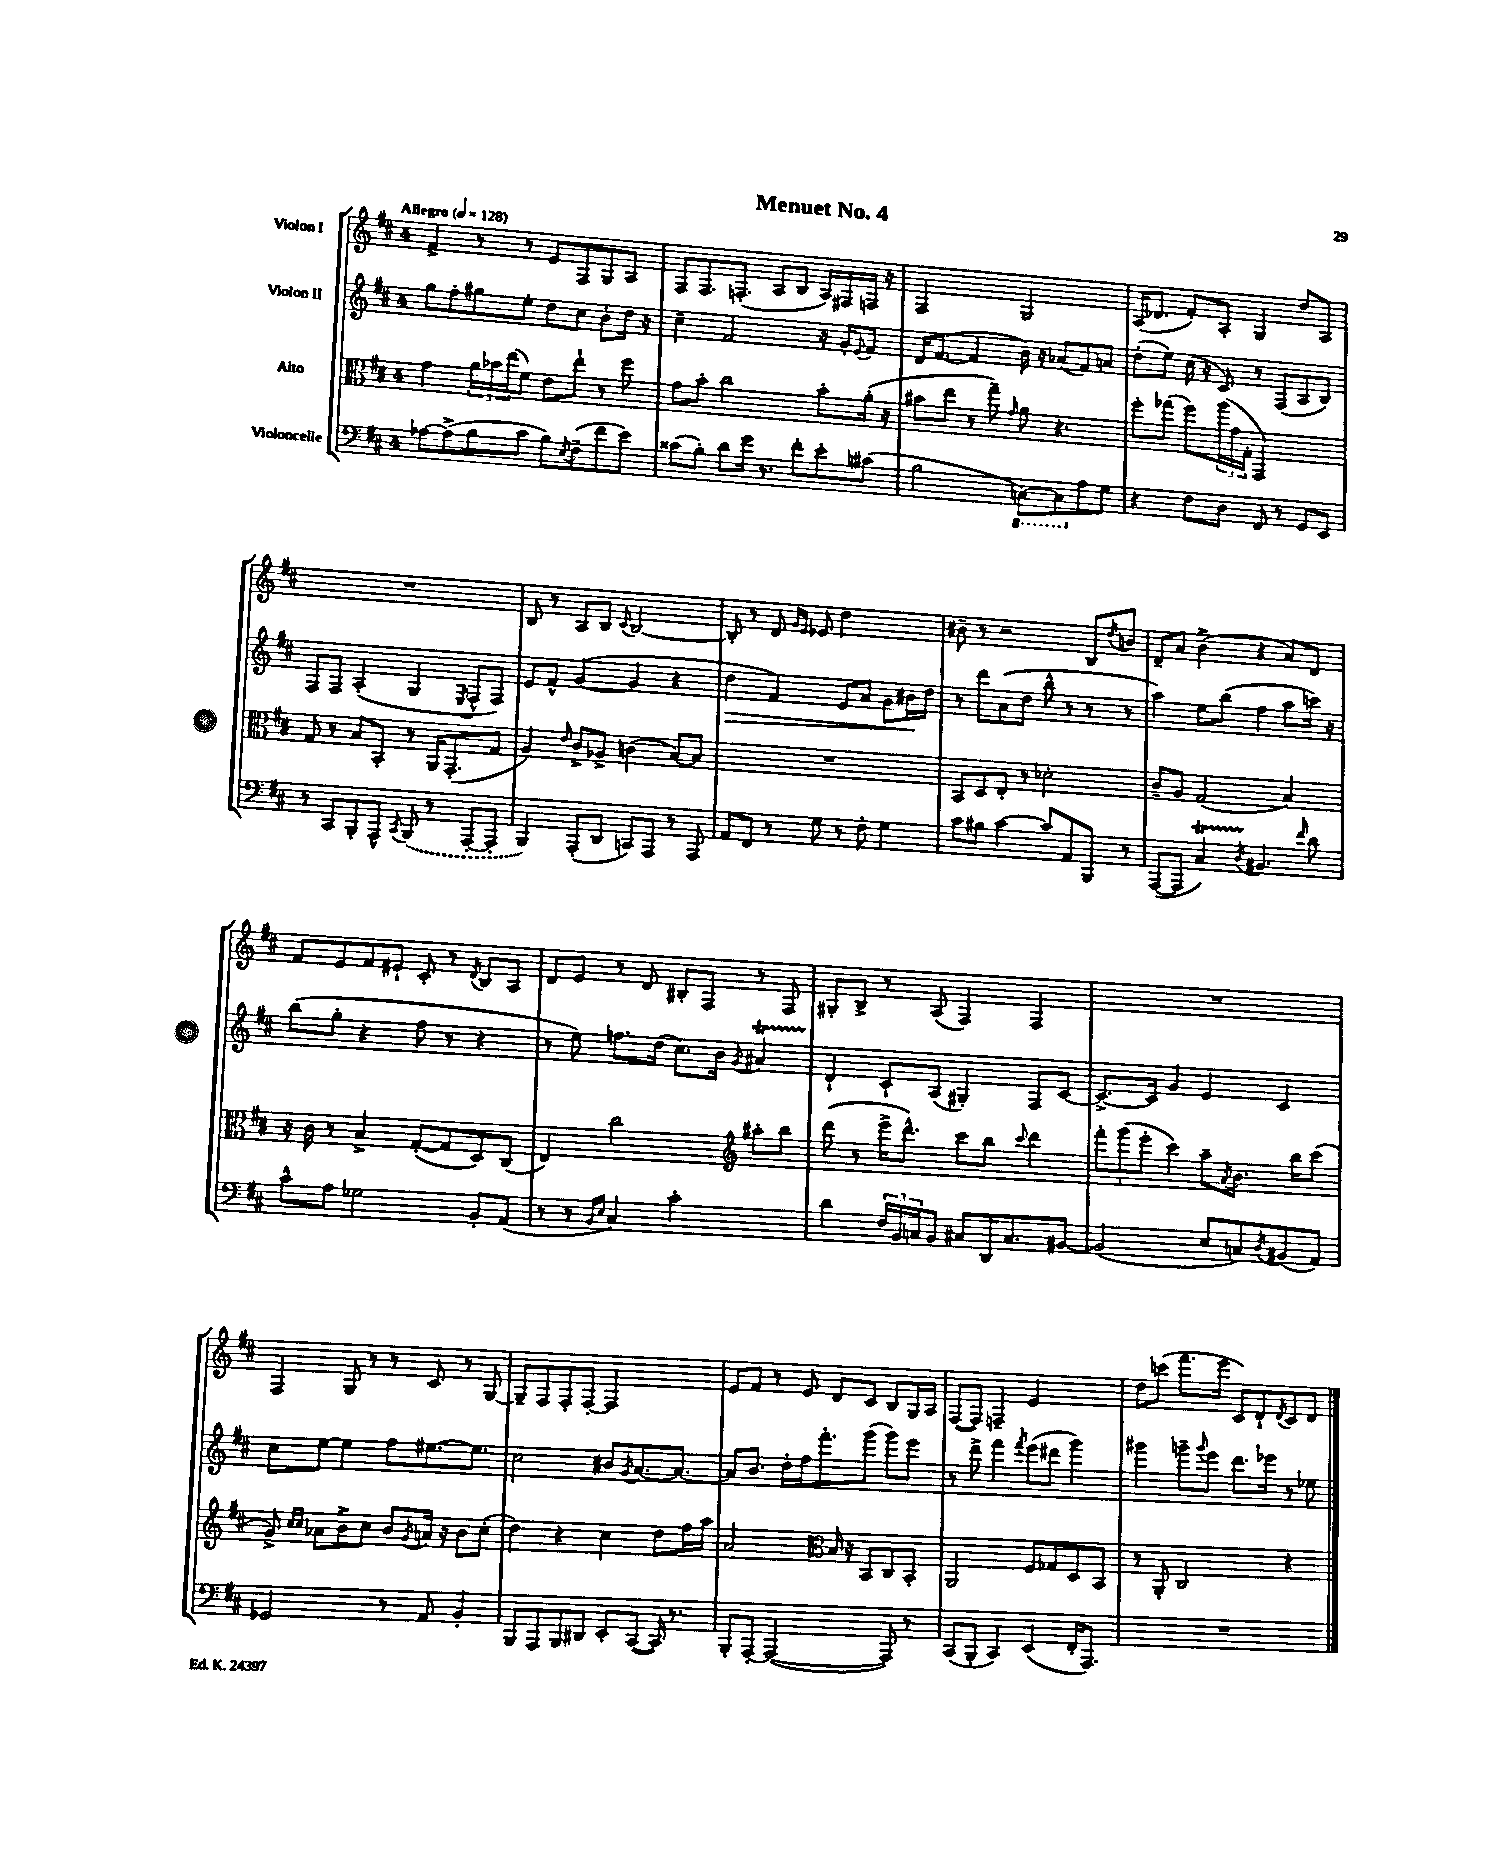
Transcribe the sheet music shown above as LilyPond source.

\header { title = "Menuet No. 4" }
<<
\new StaffGroup <<
\new Staff = "s0" \with { instrumentName = "Violon I" } {
    \clef treble \key d \major \once \override Staff.TimeSignature.style = #'single-digit \time 4/4 \tempo "Allegro" 4 = 128
    fis'4-> r8 r8 e'8 fis8 g8 a8 |
    fis8 fis8. f8.-.( a8 b8 a16) fis16 f16 r16 |
    fis2 g2 |
    a16( des'8. fis'8-.) a8-. g4 d''8 a8 |
    R1 |
    b8 r8 a8 b8 \appoggiatura { cis'8 } b2~ |
    b8-. r8 d'8 \grace { g'16 e'16 } ees'8 d''2 |
    bis'8-- r8 r2 b8 \acciaccatura { d''8 } b'8 |
    d'8-- a'8 b'4->( r4 a'8) d'8 |
    fis'8 e'8 fis'8 eis'8-! cis'8-. r8 \acciaccatura { d'8 } b8 a8 |
    d'8 e'8 r8 d'8 bis8-. fis8 r8 fis8 |
    gis8-. b8-> r8 a8( fis4) fis4 |
    R1 |
    fis4 g8 r8 r8 cis'8 r8 g8~ |
    g8-- fis8 fis8-. fis8~-. fis2 |
    e'8 fis'8 r8 e'8 d'8 cis'8 b8 g16 a16 |
    fis8~( fis8) f4-- e'2 |
    d''8 c'''8( fis'''8. e'''16 cis'8) d'8-! \acciaccatura { d'8 } cis'8 d'8 \bar "|." |
}
\new Staff = "s1" \with { instrumentName = "Violon II" } {
    \clef treble \key d \major \once \override Staff.TimeSignature.style = #'single-digit \time 4/4
    g''8 fis''8-. gis''8 e''8-. d''8 cis''8 b'8-. d''16 r16 |
    cis''4-- fis'2 r16 g'16-. \appoggiatura { e'8 } fis'8 |
    d'16 fis'8.~( fis'4 b'16) r16 aes'8( fis'8) a'8 |
    d''8-.( e''8) cis''16( r16 cis'8) r8 fis8( a8 b8) |
    fis8 fis8 a4-.( g4 \acciaccatura { e8 } fis8-^ fis8) |
    e'8 fis'8-^ g'4~( g'4 r4 |
    d''4\> fis'4) e'8 a'8 g'8 bis'16\! d''16 |
    r8 d'''8 a'8( d''8 b''8-^ r8 r8 r8 |
    a''4) e''8 b''8( fis''4 a''8 c'''16) r16 |
    b''8( g''8-. r4 fis''8 r8 r4 |
    r8 e''8) f''8. d''16( cis''8.) b'16 \acciaccatura { g'8 } ais'4\startTrillSpan |
    d'4-!\stopTrillSpan cis'8-! a8( gis4-.) fis8 cis'8~ |
    cis'8.~-> cis'16 g'4 e'4 cis'4 |
    cis''8 e''8~ e''4 fis''8 eis''8.~ eis''8. |
    cis''2 bis'8 \acciaccatura { g'8 } a'8.~ a'8.~ |
    a'8 b'8. d''16-. fis''16 fis'''8.-. g'''8( g'''8) e'''8 |
    r8 d'''8-> fis'''4 \acciaccatura { fis'''8 } e'''8( dis'''8 g'''4) |
    gis'''4 g'''8-- \appoggiatura { g'''8 } e'''8 d'''8. ees'''16 r8 ees''8 \bar "|." |
}
\new Staff = "s2" \with { instrumentName = "Alto" } {
    \clef alto \key d \major \once \override Staff.TimeSignature.style = #'single-digit \time 4/4
    g'4 \tuplet 3/2 { a'16 bes'16 e''16( } fis'8) e'8 e''8-! r8 fis''8 |
    g'8 b'8-. cis''2 b'8-. a'16-.( r16 |
    bis'8 e''8 r8 g''8--) \grace { g'16 } a'8 r4. |
    fis''8-. ges''8( fis''8) \tuplet 3/2 { a''16( g'16 g16-. } g,2) |
    g8 r8 b8 b,8-. r8 a,16 g,8.-.( g8 |
    a4) \grace { e'16 } cis'8-> aes8-> c'4( b8~) b8 |
    R1 |
    b,8 d8 e8-. r8 des'2-. |
    cis'8-- a8 g2( b4) |
    r16 cis'16 r8 b4-> g8~-.( g8 d8) cis8( |
    e4) cis''2 \clef treble ais''8-. b''8 |
    d'''8( r8 e'''16-> d'''8.-^) cis'''8 b''8 \appoggiatura { cis'''8 } d'''4 |
    \tuplet 3/2 { fis'''8-. g'''8( e'''8-. } cis'''4) a''8-- \acciaccatura { a'8 } b'8. b''16 cis'''8( |
    g'8->) \grace { cis''16 cis''16 } aes'8 b'8-> cis''8 b'8 \acciaccatura { g'8 } a'16 r16 b'8 cis''8-.( |
    d''4) r4 cis''4 d''8 fis''16 a''16 |
    a'2 \clef alto b16 r16 b,8 cis8 b,8-. |
    a,2 fis8 ges8 d8 b,8 |
    r8 a,8-. cis2 r4 \bar "|." |
}
\new Staff = "s3" \with { instrumentName = "Violoncelle" } {
    \clef bass \key d \major \once \override Staff.TimeSignature.style = #'single-digit \time 4/4
    aes8~ aes8->( b8 cis'8 b8) \acciaccatura { e8 } fis8--( fis'8 e'8) |
    cisis'8( b8-.) d'8 g'16 r8. fis'8-. e'8-. cis'8( |
    b2 \ottava #-1 c,8~) c,8 \ottava #0 a8 g8 |
    r4 fis8 d8 fis,8 r8 g,8 e,8 |
    r8 cis,8 b,,8-. a,,8-^ \acciaccatura { cis,8 } \once \slurDashed b,,8( r8 a,,8~-. a,,8-. |
    b,,4) a,,8-.( d,8 c,8) a,,8 r8 a,,8 |
    a,8 fis,8 r8 g8 r8 fis8-. g4 |
    cis'8 bis8 cis'4~ cis'8 a,8 b,,8 r8 |
    a,,8~( a,,8 cis4\startTrillSpan) \acciaccatura { d8 } bis,4.\stopTrillSpan \grace { fis'16 } d'8 |
    cis'8-^ a8 ges2 b,8-. a,8( |
    r8 r8 \grace { b,16 e16 } cis4) cis'2-. |
    d'4 \tuplet 3/2 { fis16 b,16 c16 } b,8 cis8 d,16 cis8. bis,8~ |
    bis,2( e8 c8) \acciaccatura { d8 } bis,8( a,8) |
    ges,2 r8 a,8 b,4-. |
    b,,8 a,,8 b,,8 dis,8 e,8-. cis,8~( cis,16) r8. |
    b,,8-. a,,8~-. a,,2~( a,,8) r8 |
    cis,8( b,,8-. cis,4) e,4( fis,16-. a,,8.) |
    R1 \bar "|." |
}
>>
>>
\layout { \context { \Score \remove "Bar_number_engraver" } }
